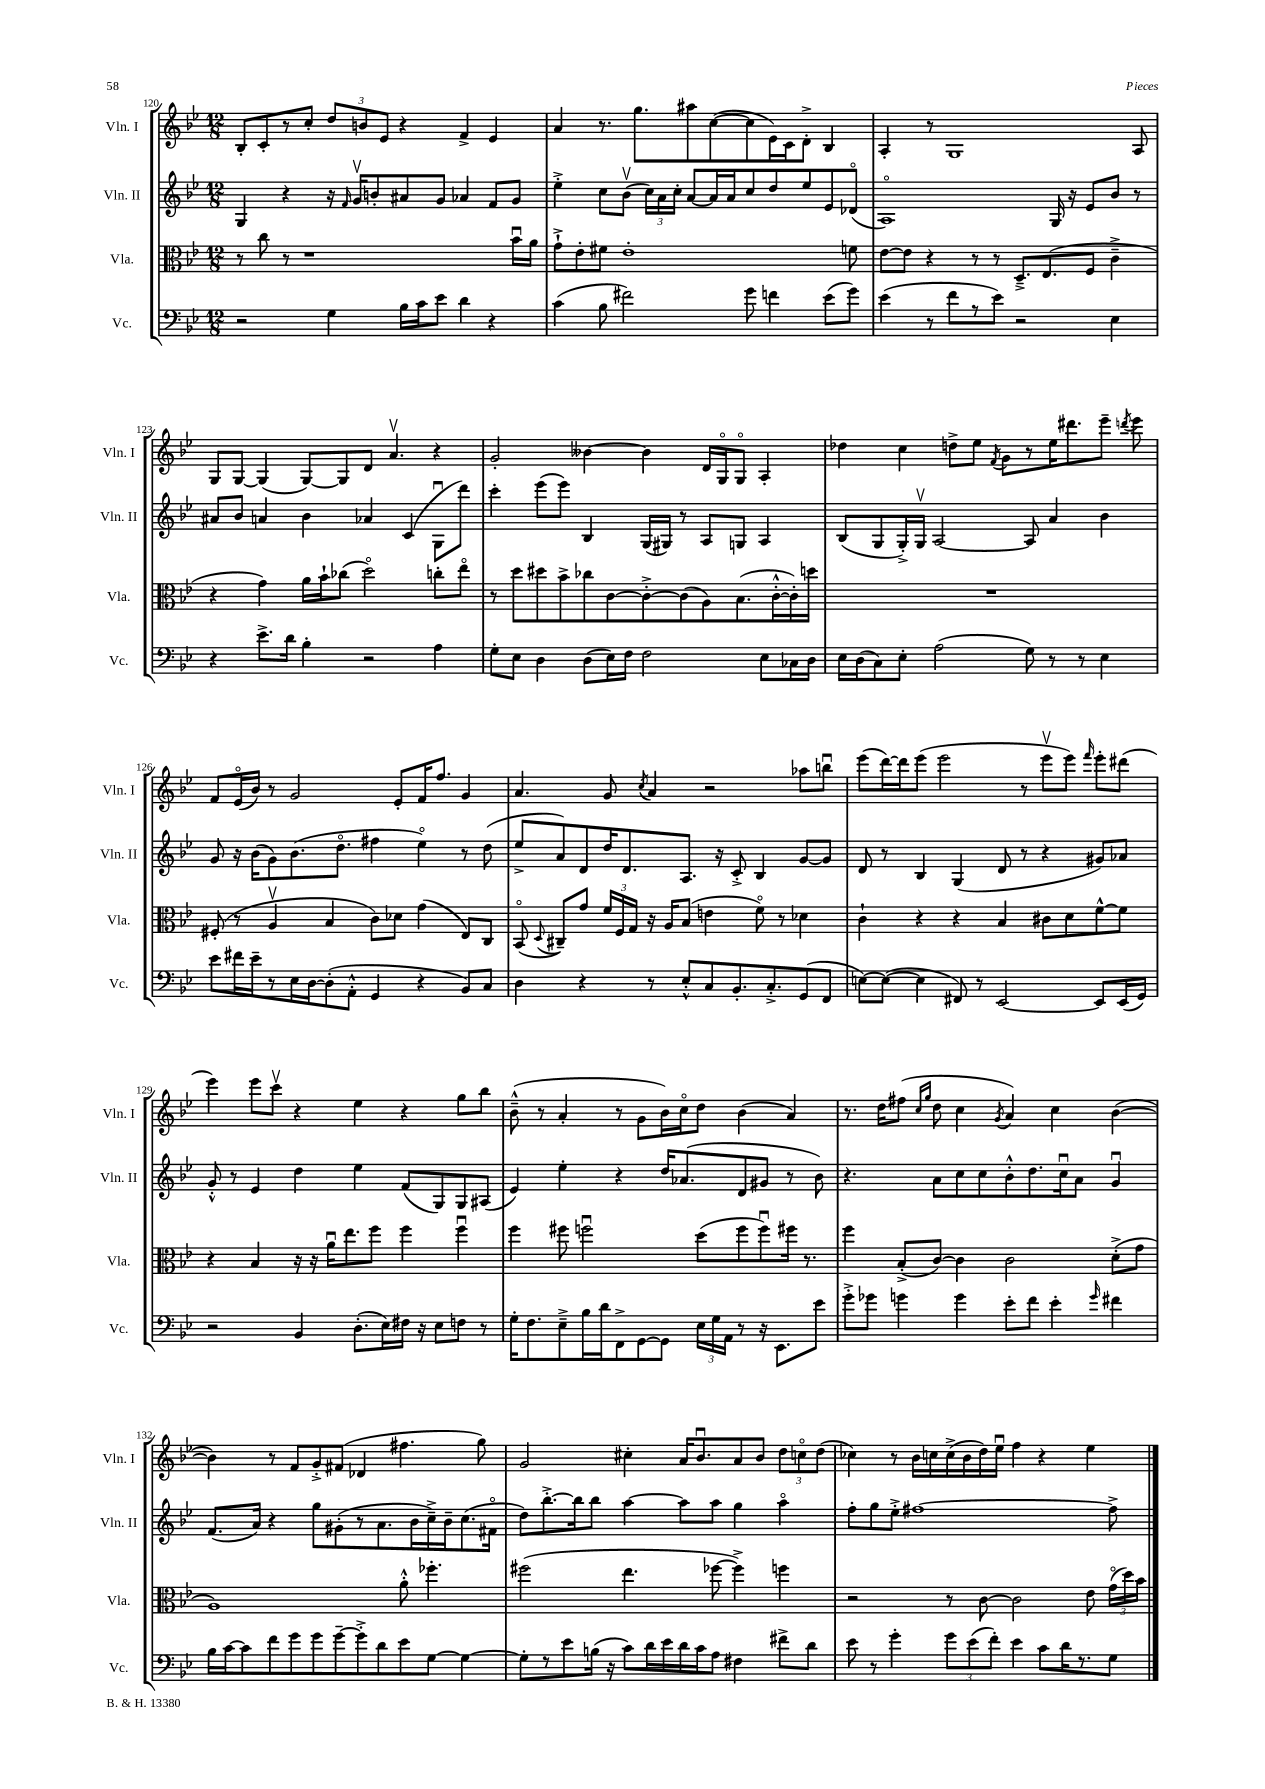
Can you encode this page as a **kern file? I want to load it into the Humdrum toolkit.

**kern	**kern	**kern	**kern
*staff4	*staff3	*staff2	*staff1
*clefF4	*clefC3	*clefG2	*clefG2
*k[b-e-]	*k[b-e-]	*k[b-e-]	*k[b-e-]
*M12/8	*M12/8	*M12/8	*M12/8
2r	8r	4G	8B-'
.	8cc	.	8c'
.	8r	4r	8r
.	1r	.	8cc'
4G	.	16r	12dd
.	.	16qqf	.
.	.	16gv	.
.	.	.	12b
.	.	8b'	.
.	.	.	12e-
16B-	.	8a#	4r
16c	.	.	.
8e-	.	8g	.
4d	.	4a-	4f^
4r	.	8f	4e-
.	16b-u	8g	.
.	16a	.	.
=	=	=	=
(4c	8g`^	4ee-'^	4a
.	8e-'	.	.
8B-	8f#	8cc	8.r
2f#)	1e-'	(8b-v	.
.	.	.	8.gg
.	.	24cc)	.
.	.	24a	.
.	.	24cc'	.
.	.	[8a	8aa#
.	.	16a]	([8cc
.	.	16a	.
8g	.	8cc	8cc]
4f	.	8dd	16e-)
.	.	.	16c
.	.	8ee-	8d'^
(8e-	.	8e-	4B-
8g)	8f	(8d-o	.
=	=	=	=
(4e-	[8e-	1Ao)	4A'
.	8e-]	.	.
8r	4r	.	8r
8f	.	.	1G
8r	8r	.	.
8e-)	8r	.	.
2r	8.D~^	.	.
.	(8.E-	.	.
.	.	16G	.
.	.	16r	.
.	8F	8e-	.
4E-	4c~^	8b-	.
.	.	8r	8A
=	=	=	=
4r	4r	8a#	8G
.	.	8b-	[8G
8.e-^	4g)	4a	(4G]
16d	.	.	.
4B-'	16a	4b-	[8G)
.	16b-`	.	.
.	(8cc-	.	8G]
2r	2ddo)	4a-	8d
.	.	.	4.av
.	.	(4c	.
4A	8cc'	8Gu	4r
.	8ee-o	8ddd)	.
=	=	=	=
8G'	8r	4ccc'	2g'
8E-	8dd	.	.
4D	8dd#	(8eee-	.
.	8b-^	8eee-)	.
(8D	8cc-	4B-	[4b--
16E-)	[8c	.	.
16F	.	.	.
2F	8c'^_	(16G	4b--]
.	.	16G#)	.
.	(8c]	8r	.
.	8A)	8A	16d
.	.	.	16Go
.	(8.B-	8G	8Go
8E-	.	4A	4A'
.	[16c'^^	.	.
16C-	16c'])	.	.
16D	16dd	.	.
=	=	=	=
16E-	1.r	(8B-	4dd-
(16D	.	.	.
8C)	.	8G	.
8E-'	.	16G'^)	4cc
.	.	16Gv	.
(2A	.	[2A	.
.	.	.	8dd^
.	.	.	8ee-
.	.	.	8qf
.	.	.	8g
8G)	.	8A]	8r
8r	.	4a	16ee-
.	.	.	8.ddd#
8r	.	.	.
4E-	.	4b-	8eee-~
.	.	.	8qddd
.	.	.	8eee-
=	=	=	=
8e-	(8F#'	8g	8f
16f#	8r	16r	(16e-o
16e-~	.	(16b-	16b-)
8r	4Av	8g)	8r
16E-	.	(8.b-	2g
[16D	.	.	.
(8D']	4B-	.	.
.	.	8.ddo	.
8AA'^^	.	.	.
4GG	8c)	4ff#	.
.	8d-	.	8e-'
4r	(4g	4ee-o)	16f
.	.	.	8.ff
8BB-)	8E-)	8r	4g
8C	8C	(8dd	.
=	=	=	=
4D	(8BB-o	8ee-^	4.a
.	8qqD	.	.
.	8C#~)	8a)	.
4r	8g	8d	.
.	24f	16dd	8g
.	24F	.	.
.	.	8.d	.
.	24G	.	.
.	.	.	8qcc
8r	16r	.	4a
.	16A	.	.
8E-'^^	(8B-	8.A	.
8C	4e	.	2r
.	.	16r	.
8.BB-'	.	8c'^	.
.	8fo)	4B-	.
8.C'^	.	.	.
.	8r	.	.
(8GG	4d-	[8g	8aa-
8FF	.	8g]	8bbu
=	=	=	=
[8E)	4c`	8d	(8eee-
(8E_	.	8r	[16ddd)
.	.	.	16ddd]
4E]	4r	4B-	(8eee-
.	.	.	2eee-
8FF#)	4r	(4G	.
8r	.	.	.
[2EE-	4B-	8d	.
.	.	8r	8r
.	8c#	4r	8eee-v
.	8d	.	8eee-)
.	.	.	16qqfff
8EE-]	[8f^^	8g#)	8eee-'
(16EE-	8f]	8a-	(8ddd#
16GG)	.	.	.
=	=	=	=
2r	4r	8g'^^	4eee-)
.	.	8r	.
.	4B-	4e-	8eee-
.	.	.	8cccv
4BB-	16r	4dd	4r
.	16r	.	.
.	16au	.	.
.	8.ee-	.	.
(8.D'	.	4ee-	4ee-
.	8ff	.	.
16E-)	.	.	.
16F#	4ff	(8f	4r
16r	.	.	.
8E-	.	8G)	.
8F	4ffu	8G	8gg
8r	.	(8A#	8bb-
=	=	=	=
16G'	4ff	4e-)	(8b-~^^
8.F	.	.	.
.	.	.	8r
8E-~^	8ff#	4ee-'	4a'
16B-	2ffu	.	.
16d	.	.	.
8FF^	.	4r	8r
[8GG	.	.	8g
8GG]	.	16dd	16b-)
.	.	(8.a-	16cco
24E-	(8dd	.	8dd
24G	.	.	.
24AA	.	.	.
8r	8ff	8d	(4b-
16r	8ffu)	8g#	.
8.EE-	.	.	.
.	16ff#	8r	4a)
.	8.r	.	.
8e-	.	8b-)	.
=	=	=	=
8g'^	4ff	4.r	8.r
8g-	.	.	.
.	.	.	16dd
4g	(8B-'^	.	(8ff#
.	.	.	16qqcc
.	.	.	16qqgg
.	[8c)	8a	8dd
4g	4c]	8cc	4cc
.	.	8cc	.
.	.	.	8qg
8e-'	2c	8b-'^^	4a)
8f	.	8.dd	.
4e-'	.	.	4cc
.	.	16ccu	.
.	.	8a	.
16qqg	.	.	.
4f#	(8d'^	4gu	([4b-
.	8g	.	.
=	=	=	=
16B-	1A)	(8.f	4b-])
[16c	.	.	.
8c]	.	.	.
.	.	16a)	.
8f	.	4r	8r
8g	.	.	8f
8g	.	8gg	8g'^
[8g~	.	(8g#'	(8f#
8g'^]	.	8r	4d-
8d	.	8.a	.
8e-	8a'^^	.	4.ff#
.	.	16b-	.
[8G	4.ff-'	16cc~^)	.
.	.	16b-~	.
4G_	.	(8.cc	.
.	.	.	8gg)
.	.	16f#o	.
=	=	=	=
8G']	(2ff#	8dd)	2g
8r	.	[8.bb-'^	.
8e-	.	.	.
.	.	16bb-]	.
(16B	.	8bb-	.
16r	.	.	.
8c)	4.ee-	[4aa	4cc#'
16d	.	.	.
16e-	.	.	.
16d	.	8aa]	16a
16c	.	.	8.b-u
8A	[8ff-	8aa	.
4F#	4ff-^])	4gg	8a
.	.	.	8b-
8f#^	4ff	4aao	12dd
.	.	.	12cco
8d	.	.	.
.	.	.	(12dd
=	=	=	=
8e-	2r	8ff'	4cc-)
8r	.	8gg	.
4g'	.	8ee-'^	8r
.	.	[1ff#	16b-
.	.	.	16cc
12g	8r	.	(16cc^
.	.	.	16b-
(12e-	.	.	.
.	[8c	.	16dd)
12f')	.	.	.
.	.	.	16ee-u
4e-	2c]	.	4ff
8c	.	.	4r
16d	.	.	.
8.r	.	.	.
.	8e-	.	4ee-
8G	(24go	8ff#^]	.
.	24dd)	.	.
.	24b-	.	.
==	==	==	==
*-	*-	*-	*-
